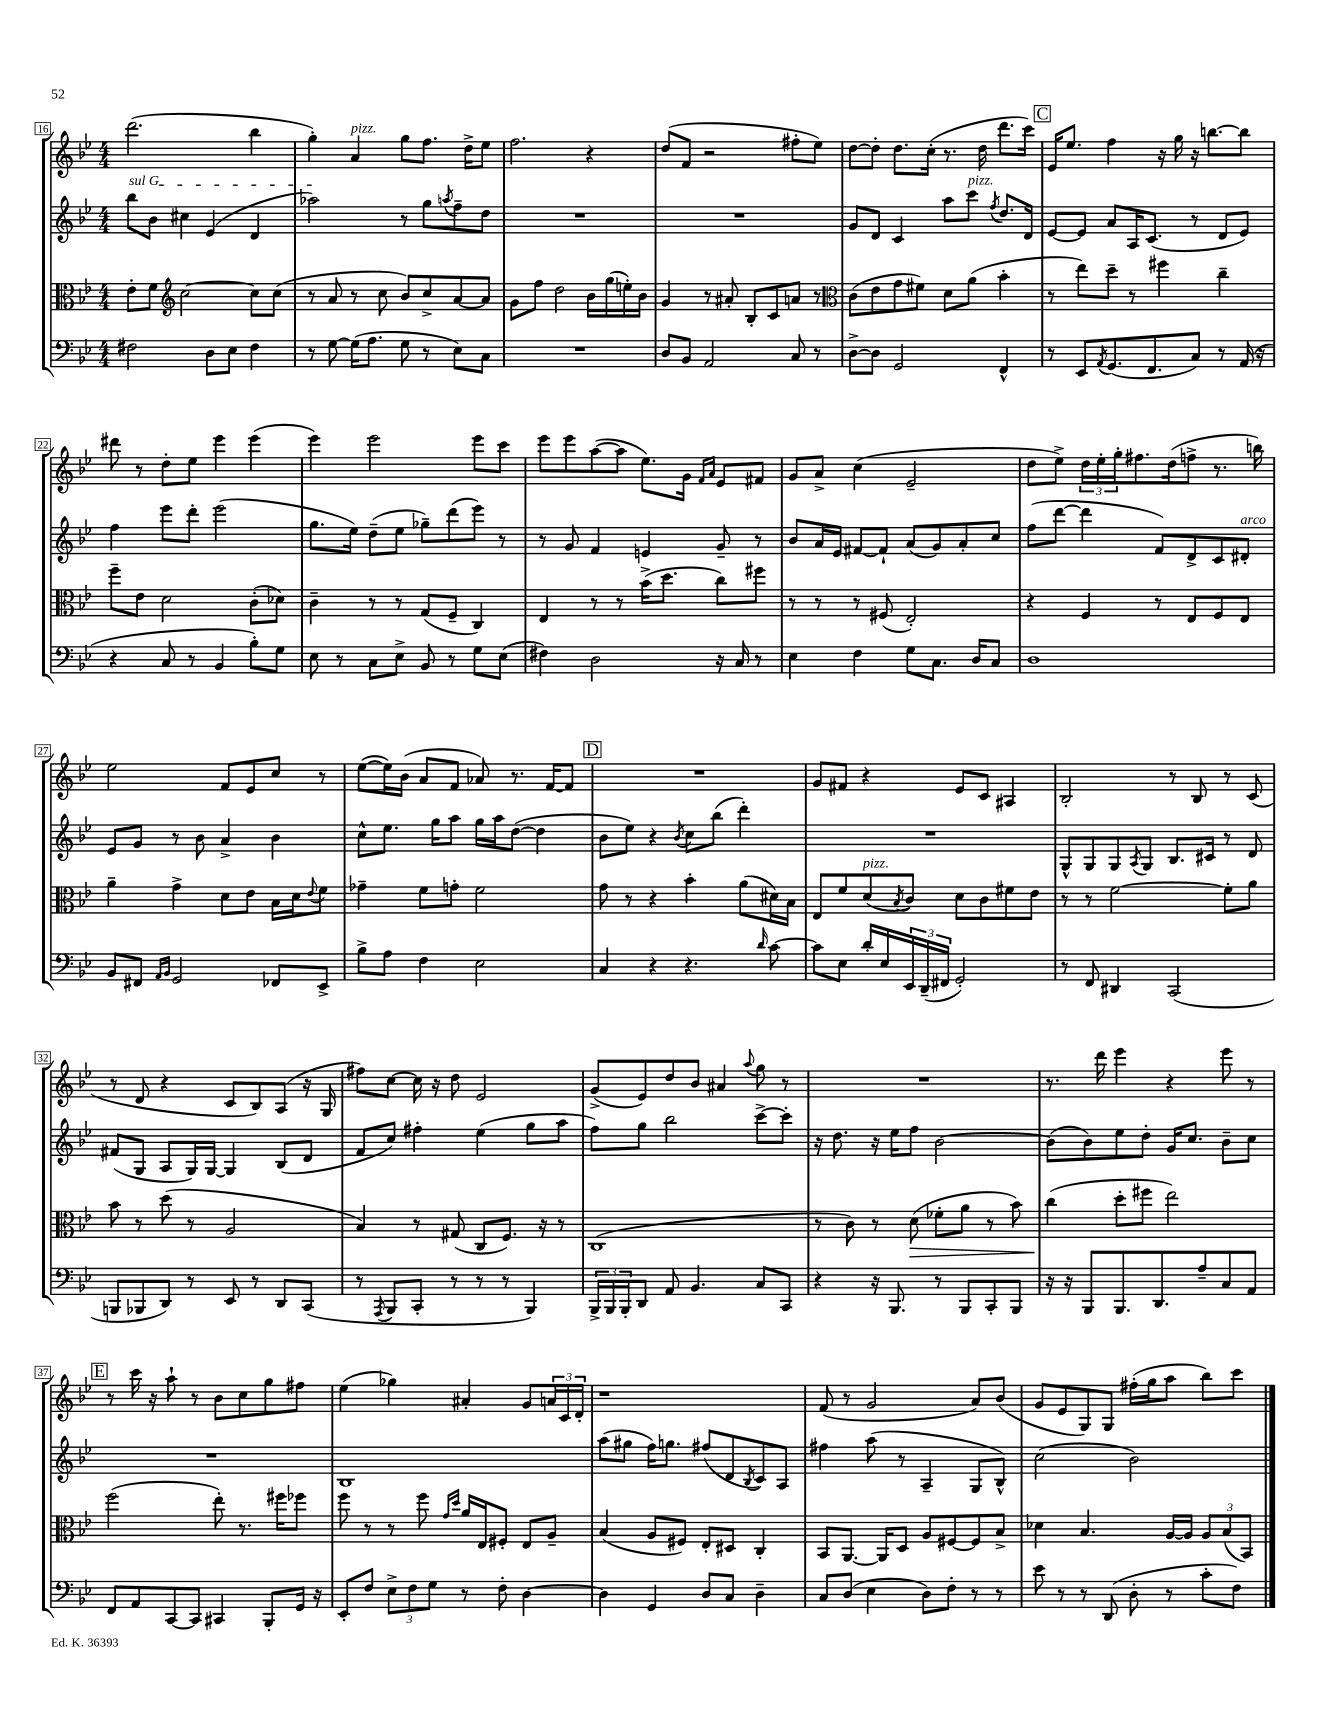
<<
\new StaffGroup <<
\new Staff = "s0" {
    \clef treble \key bes \major \numericTimeSignature \time 4/4
    d'''2.( bes''4 |
    g''4-.) a'4^\markup { \italic "pizz." } g''8 f''8. d''16-> ees''8 |
    f''2. r4 |
    d''8( f'8 r2 fis''8-. ees''8) |
    d''8~ d''8-. d''8. c''16-.( r8. d''16 d'''8. c'''16) |
    \mark \markup { \box "C" } ees'16 ees''8. f''4 r16 g''16 r16 b''8.~ b''8 |
    dis'''8 r8 d''8-. ees''8 ees'''4 ees'''4( |
    ees'''4) ees'''2 ees'''8 c'''8 |
    ees'''8 ees'''8 a''8~( a''8 ees''8.) g'16 \grace { f'16 a'16 } ees'8 fis'8 |
    g'8 a'8-> c''4( ees'2-- |
    d''8 ees''8->) \tuplet 3/2 { d''16 ees''16-. g''16-. } fis''8. d''16( f''8-> r8. b''16) |
    ees''2 f'8 ees'8 c''8 r8 |
    ees''8~( ees''16) bes'16( a'8 f'8 aes'8) r8. f'16~ f'8 |
    \mark \markup { \box "D" } R1 |
    g'8 fis'8 r4 ees'8 c'8 ais4 |
    bes2-. r8 bes8 r8 c'8( |
    r8 d'8 r4 c'8 bes8) a8( r16 g16 |
    fis''8) c''8~ c''16 r16 d''8 ees'2 |
    g'8->( ees'8) d''8 bes'8 ais'4 \appoggiatura { a''8 } g''8 r8 |
    R1 |
    r8. d'''16 ees'''4 r4 ees'''8 r8 |
    \mark \markup { \box "E" } r8 c'''16 r16 a''8-! r8 bes'8 c''8 g''8 fis''8 |
    ees''4( ges''4) ais'4-. g'8 \tuplet 3/2 { a'16 c'16 d'16-. } |
    r1 |
    f'8( r8 g'2 a'8) bes'8( |
    g'8 ees'8 g8) g8 fis''16-.( g''16 a''8 bes''8) c'''8 \bar "|." |
}
\new Staff = "s1" {
    \clef treble \key bes \major \numericTimeSignature \time 4/4
    \once \override TextSpanner.bound-details.left.text = \markup { \italic "sul G" } bes''8\startTextSpan bes'8 cis''4 ees'4( d'4 |
    aes''2\stopTextSpan) r8 g''8 \acciaccatura { a''8 } f''8-- d''8 |
    R1 |
    R1 |
    g'8 d'8 c'4 a''8 c'''8^\markup { \italic "pizz." } \acciaccatura { f''8 } d''8. d'16 |
    \mark \markup { \box "C" } ees'8~ ees'8 a'8 a16 c'8.( r8 d'8 ees'8) |
    f''4 ees'''8 d'''8-. ees'''2( |
    g''8. ees''16) d''8--( ees''8 ges''8--) d'''8( ees'''8) r8 |
    r8 g'8 f'4 e'4 g'8-- r8 |
    bes'8 a'16 ees'16 fis'8~ fis'8-! a'8( g'8) a'8-. c''8 |
    f''8( d'''8~ d'''4 f'8) d'8-> c'8 dis'8-.^\markup { \italic "arco" } |
    ees'8 g'8 r8 bes'8 a'4-> bes'4 |
    c''8-^ ees''8. g''16 a''8 g''16 a''16 d''8~( d''4 |
    \mark \markup { \box "D" } bes'8 ees''8) r4 \acciaccatura { bes'8 } c''8 bes''8( d'''4-.) |
    R1 |
    g8-^ g8 g8 \acciaccatura { a8 } g8 bes8. cis'16 r8 d'8 |
    fis'8( g8 a8 g16) g16~ g4 bes8( d'8 |
    f'8 c''8) fis''4-. ees''4( g''8 a''8 |
    f''8) g''8 bes''2 c'''8~-> c'''8-. |
    r16 d''8. r16 ees''16 f''8 bes'2~ |
    bes'8( bes'8) ees''8 d''8-. g'16 c''8. bes'8-- c''8 |
    \mark \markup { \box "E" } R1 |
    bes1 |
    a''8( gis''8 f''16) g''8. fis''8( d'8 \acciaccatura { bes8 } c'8) a8 |
    fis''4 a''8( r8 a4-- g8 bes8-^) |
    c''2( bes'2) \bar "|." |
}
\new Staff = "s2" {
    \clef alto \key bes \major \numericTimeSignature \time 4/4
    ees'8-. f'8 \clef treble c''2~ c''8 c''8( |
    r8 a'8 r8 c''8 bes'8) c''8-> a'8~ a'8 |
    g'8 f''8 d''2 bes'16 g''16( e''16-.) bes'16 |
    g'4 r8 ais'8-. bes8-. c'8 a'8 r8 |
    \clef alto c'8( ees'8 g'8 fis'8) d'8 a'8( bes'4-. |
    \mark \markup { \box "C" } r8 ees''8) d''8-- r8 fis''4 c''4-- |
    f''8-- ees'8 d'2 c'8-.( des'8) |
    c'4-- r8 r8 g8( f8-- c4) |
    ees4 r8 r8 bes'16->( d''8. c''8) fis''8 |
    r8 r8 r8 fis8( ees2-.) |
    r4 f4 r8 ees8 f8 ees8 |
    a'4-- g'4-> d'8 ees'8 bes16 d'16 \appoggiatura { ees'8 } f'8 |
    ges'4-- f'8 g'8-. f'2 |
    \mark \markup { \box "D" } g'8 r8 r4 bes'4-. a'8( dis'16) bes16 |
    ees8 f'8 d'8^\markup { \italic "pizz." }( \acciaccatura { bes8 } c'8) d'8 c'8 fis'8 ees'8 |
    r8 r8 f'2~ f'8-. a'8 |
    bes'8 r8 d''8( r8 a2 |
    bes4) r8 gis8( c8 f8.) r16 r8 |
    c1( |
    r8 c'8) r8 d'8\>( fes'8-. a'8 r8 bes'8) |
    c''4\!( d''8-. fis''8 ees''2) |
    \mark \markup { \box "E" } f''2( ees''8-.) r8. fis''16 fes''8 |
    f''8 r8 r8 f''8 \grace { g'16 d''16 } a'16 ees16 fis8-. ees8 a8-- |
    bes4( a8 fis8) ees8-. dis8 c4-. |
    bes,8 a,8.~ a,16 d8 a8 fis8~ fis8 bes8-> |
    des'4 bes4. a16~ a16 \tuplet 3/2 { a8 bes8( bes,8) } \bar "|." |
}
\new Staff = "s3" {
    \clef bass \key bes \major \numericTimeSignature \time 4/4
    fis2 d8 ees8 fis4 |
    r8 g8~ g16( a8. g8 r8 ees8) c8 |
    R1 |
    d8 bes,8 a,2 c8 r8 |
    d8~-> d8 g,2 f,4-^ |
    \mark \markup { \box "C" } r8 ees,8 \acciaccatura { a,8 } g,8.( f,8. c8) r8 a,16( r16 |
    r4 c8 r8 bes,4 bes8-.) g8 |
    ees8 r8 c8 ees8-> bes,8 r8 g8 ees8( |
    fis4) d2 r16 c16 r8 |
    ees4 f4 g8 c8. d16 c8 |
    d1 |
    bes,8 fis,8 \grace { a,16 bes,16 } g,2 fes,8 ees,8-> |
    bes8-> a8 f4 ees2 |
    \mark \markup { \box "D" } c4 r4 r4. \grace { d'16 } c'8~ |
    c'8 ees8 d'16-. ees16 \tuplet 3/2 { ees,16 d,16--( fis,16 } g,2-.) |
    r8 f,8 dis,4 c,2( |
    b,,8 bes,,8 d,8) r8 ees,8 r8 d,8 c,8( |
    r8 \acciaccatura { a,,8 } bes,,8 c,8-. r8 r8 r8 bes,,4) |
    \tuplet 3/2 { bes,,16-> bes,,16 bes,,16-. } d,8 a,8 bes,4. c8 c,8 |
    r4 r16 bes,,8. r8 bes,,8 c,8-. bes,,8 |
    r16 r16 bes,,8 bes,,8. d,8. a8-- c8 a,8 |
    \mark \markup { \box "E" } f,8 a,8 c,8~ c,8 cis,4 bes,,8-. g,16 r16 |
    ees,8-. f8 \tuplet 3/2 { ees8-> f8 g8 } r8 f8-. d4~ |
    d4 g,4 d8 c8 d4-- |
    c8 d8( ees4 d8) f8-. r8 r8 |
    ees'8 r8 r8 d,8( d8-. r8 c'8-. f8) \bar "|." |
}
>>
>>
\layout { \context { \Score currentBarNumber = #16 \override BarNumber.stencil = #(make-stencil-boxer 0.1 0.3 ly:text-interface::print) } }
